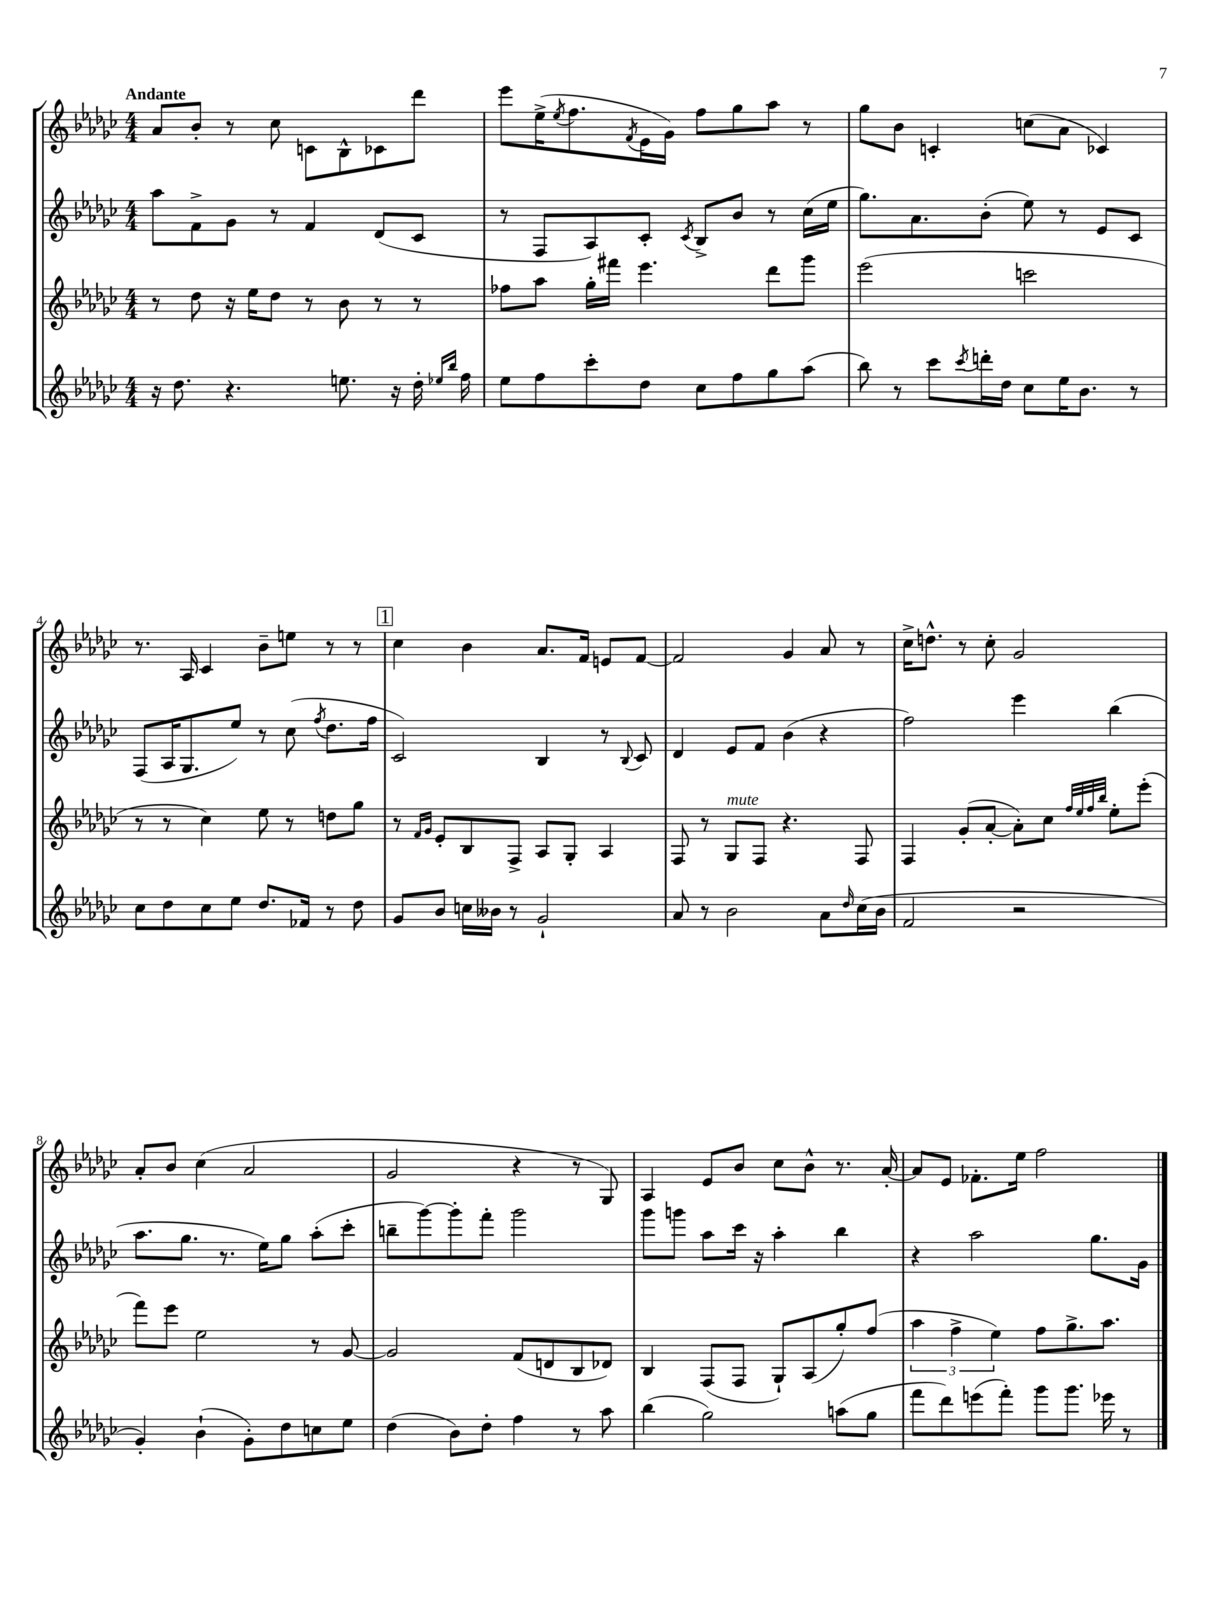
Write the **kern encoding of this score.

**kern	**kern	**kern	**kern
*part4	*part3	*part2	*part1
*staff4	*staff3	*staff2	*staff1
*clefG2	*clefG2	*clefG2	*clefG2
*k[b-e-a-d-g-c-]	*k[b-e-a-d-g-c-]	*k[b-e-a-d-g-c-]	*k[b-e-a-d-g-c-]
*M4/4	*M4/4	*M4/4	*M4/4
=1	=1	=1	=1
!	!	!	!LO:TX:a:B:t=Andante
16r	8r	8aa-\L	8a-/L
8.dd-\	.	.	.
.	8dd-\	8f^\	8b-'/J
4.r	16r	8g-\J	8r
.	16ee-\KL	.	.
.	8dd-\J	8r	8cc-\
.	8r	4f/	8cn\L
8.een\	8b-\	.	8B-^^\
.	8r	(8d-/L	8c-X\
16r	.	.	.
16dd-'\	8r	8c-/J	8ddd-\J
16qqee-X/LL	.	.	.
16qqbb-/JJ	.	.	.
16ff\	.	.	.
=2	=2	=2	=2
8ee-\L	8ff-X\L	8r	8eee-\L
8ff\	8aa-\J	8F/L	(16ee-^\K
.	.	.	8qee-/
.	.	.	8.ff\
8ccc-'\	16gg-'\LL	8A-/)	.
.	16fff#X\JJ	.	.
.	.	.	8qf/
8dd-\J	4.eee-\	8c-'/J	16e-\L
.	.	.	16g-\JJ)
.	.	8qc-/	.
8cc-\L	.	8B-^/L	8ff\L
8ff\	.	8b-/J	8gg-\
8gg-\	8ddd-\L	8r	8aa-\J
(8aa-\J	8ggg-\J	(16cc-\LL	8r
.	.	16ee-\JJ	.
=3	=3	=3	=3
8bb-\)	(2eee-\	8.gg-\L)	8gg-\L
8r	.	.	8b-\J
.	.	8.a-\	.
8ccc-\L	.	.	4cn'/
8qccc-/	.	.	.
16dddn'\L	.	(8b-'\J	.
16dd-\JJ	.	.	.
8cc-\L	2cccn\	8ee-\)	(8ccn\L
16ee-\K	.	8r	8a-\J
8.b-\J	.	.	.
.	.	8e-/L	4c-X/)
8r	.	8c-/J	.
!!LO:LB:g=z
=4	=4	=4	=4
8cc-\L	8r	(8F/L	8.r
8dd-\	8r	16A-/K	.
.	.	8.G-/	16A-/
8cc-\	4cc-\)	.	4c-/
8ee-\J	.	8ee-/J)	.
8.dd-/L	8ee-\	8r	8b-~\L
.	8r	(8cc-\	8een\J
16f-X/Jk	.	.	.
.	.	8qff/	.
8r	8ddn\L	8.dd-\L	8r
8dd-\	8gg-\J	.	8r
.	.	16ff\Jk	.
!!LO:REH:place=s1:t=1
=5	=5	=5	=5
8g-/L	8r	2c-/)	4cc-\
.	16qqf/LL	.	.
.	16qqg-/JJ	.	.
8b-/J	8e-'/L	.	.
16ccn\LL	8B-/	.	4b-\
16b--X\JJ	.	.	.
8r	8F^/J	.	.
2g-`/	8A-/L	4B-/	8.a-/L
.	8G-'/J	.	.
.	.	.	16f/Jk
.	4A-/	8r	8en/L
.	.	8qqB-/	.
.	.	8c-/	[8f/J
=6	=6	=6	=6
8a-/	8F/	4d-/	2f/]
8r	8r	.	.
!	!LO:TX:a:i:t=mute	!	!
2b-\	8G-/L	8e-/L	.
.	8F/J	8f/J	.
.	4.r	(4b-\	4g-/
8a-\L	.	4r	8a-/
16qqdd-/	.	.	.
(16cc-\L	8F/	.	8r
16b-\JJ	.	.	.
=7	=7	=7	=7
2f/	4F/	2ff\)	16cc-^\KL
.	.	.	8.ddn^^\J
.	(8g-'/L	.	8r
.	[8a-'/J	.	8cc-'\
2r	8a-'\L])	4eee-\	2g-/
.	8cc-\J	.	.
.	32qqff/LLL	.	.
.	32qqee-/	.	.
.	32qqff/	.	.
.	32qqbb-/JJJ	.	.
.	8ee-'\L	(4bb-\	.
.	(8eee-'\J	.	.
!!LO:LB:g=z
=8	=8	=8	=8
4g-'/)	8fff\L)	8.aa-\L	8a-'/L
.	8eee-\J	.	8b-/J
.	.	8.gg-\J	.
(4b-`\	2ee-\	.	(4cc-\
.	.	8.r	.
8g-'\L)	.	.	2a-/
.	.	16ee-\KL)	.
8dd-\	.	8gg-\J	.
8ccn\	8r	(8aa-'\L	.
8ee-\J	[8g-/	8ccc-'\J	.
=9	=9	=9	=9
(4dd-\	2g-/]	8bbn~\L	2g-/
.	.	[8ggg-\)	.
8b-\L)	.	8ggg-'\]	.
8dd-'\J	.	8fff'\J	.
4ff\	(8f/L	2ggg-\	4r
.	8dn/	.	.
8r	8B-/	.	8r
8aa-\	8d-X/J)	.	8G-/)
=10	=10	=10	=10
(4bb-\	4B-/	8ggg-\L	4A-/
.	.	8gggn\J	.
2gg-\)	(8F/L	8aa-\L	8e-/L
.	8F/J	16ccc-\Jk	8b-/J
.	.	16r	.
.	8G-`/L)	4aa-'\	8cc-\L
.	(8A-/	.	8b-^^\J
(8aan\L	8gg-'/)	4bb-\	8.r
8gg-\J	(8ff/J	.	.
.	.	.	[16a-'/
=11	=11	=11	=11
8fff\L	6aa-\	4r	8a-/L]
8ddd-\)	.	.	8e-/J
.	6ff^\	.	.
(8eeen\	.	2aa-\	8.f-X'\L
.	6ee-\)	.	.
8fff'\J)	.	.	.
.	.	.	16ee-\Jk
8ggg-\L	8ff\L	.	2ff\
8.ggg-\J	8.gg-^\	.	.
.	.	8.gg-\L	.
16eee-X\	8.aa-\J	.	.
8r	.	.	.
.	.	16g-\Jk	.
==	==	==	==
*-	*-	*-	*-
